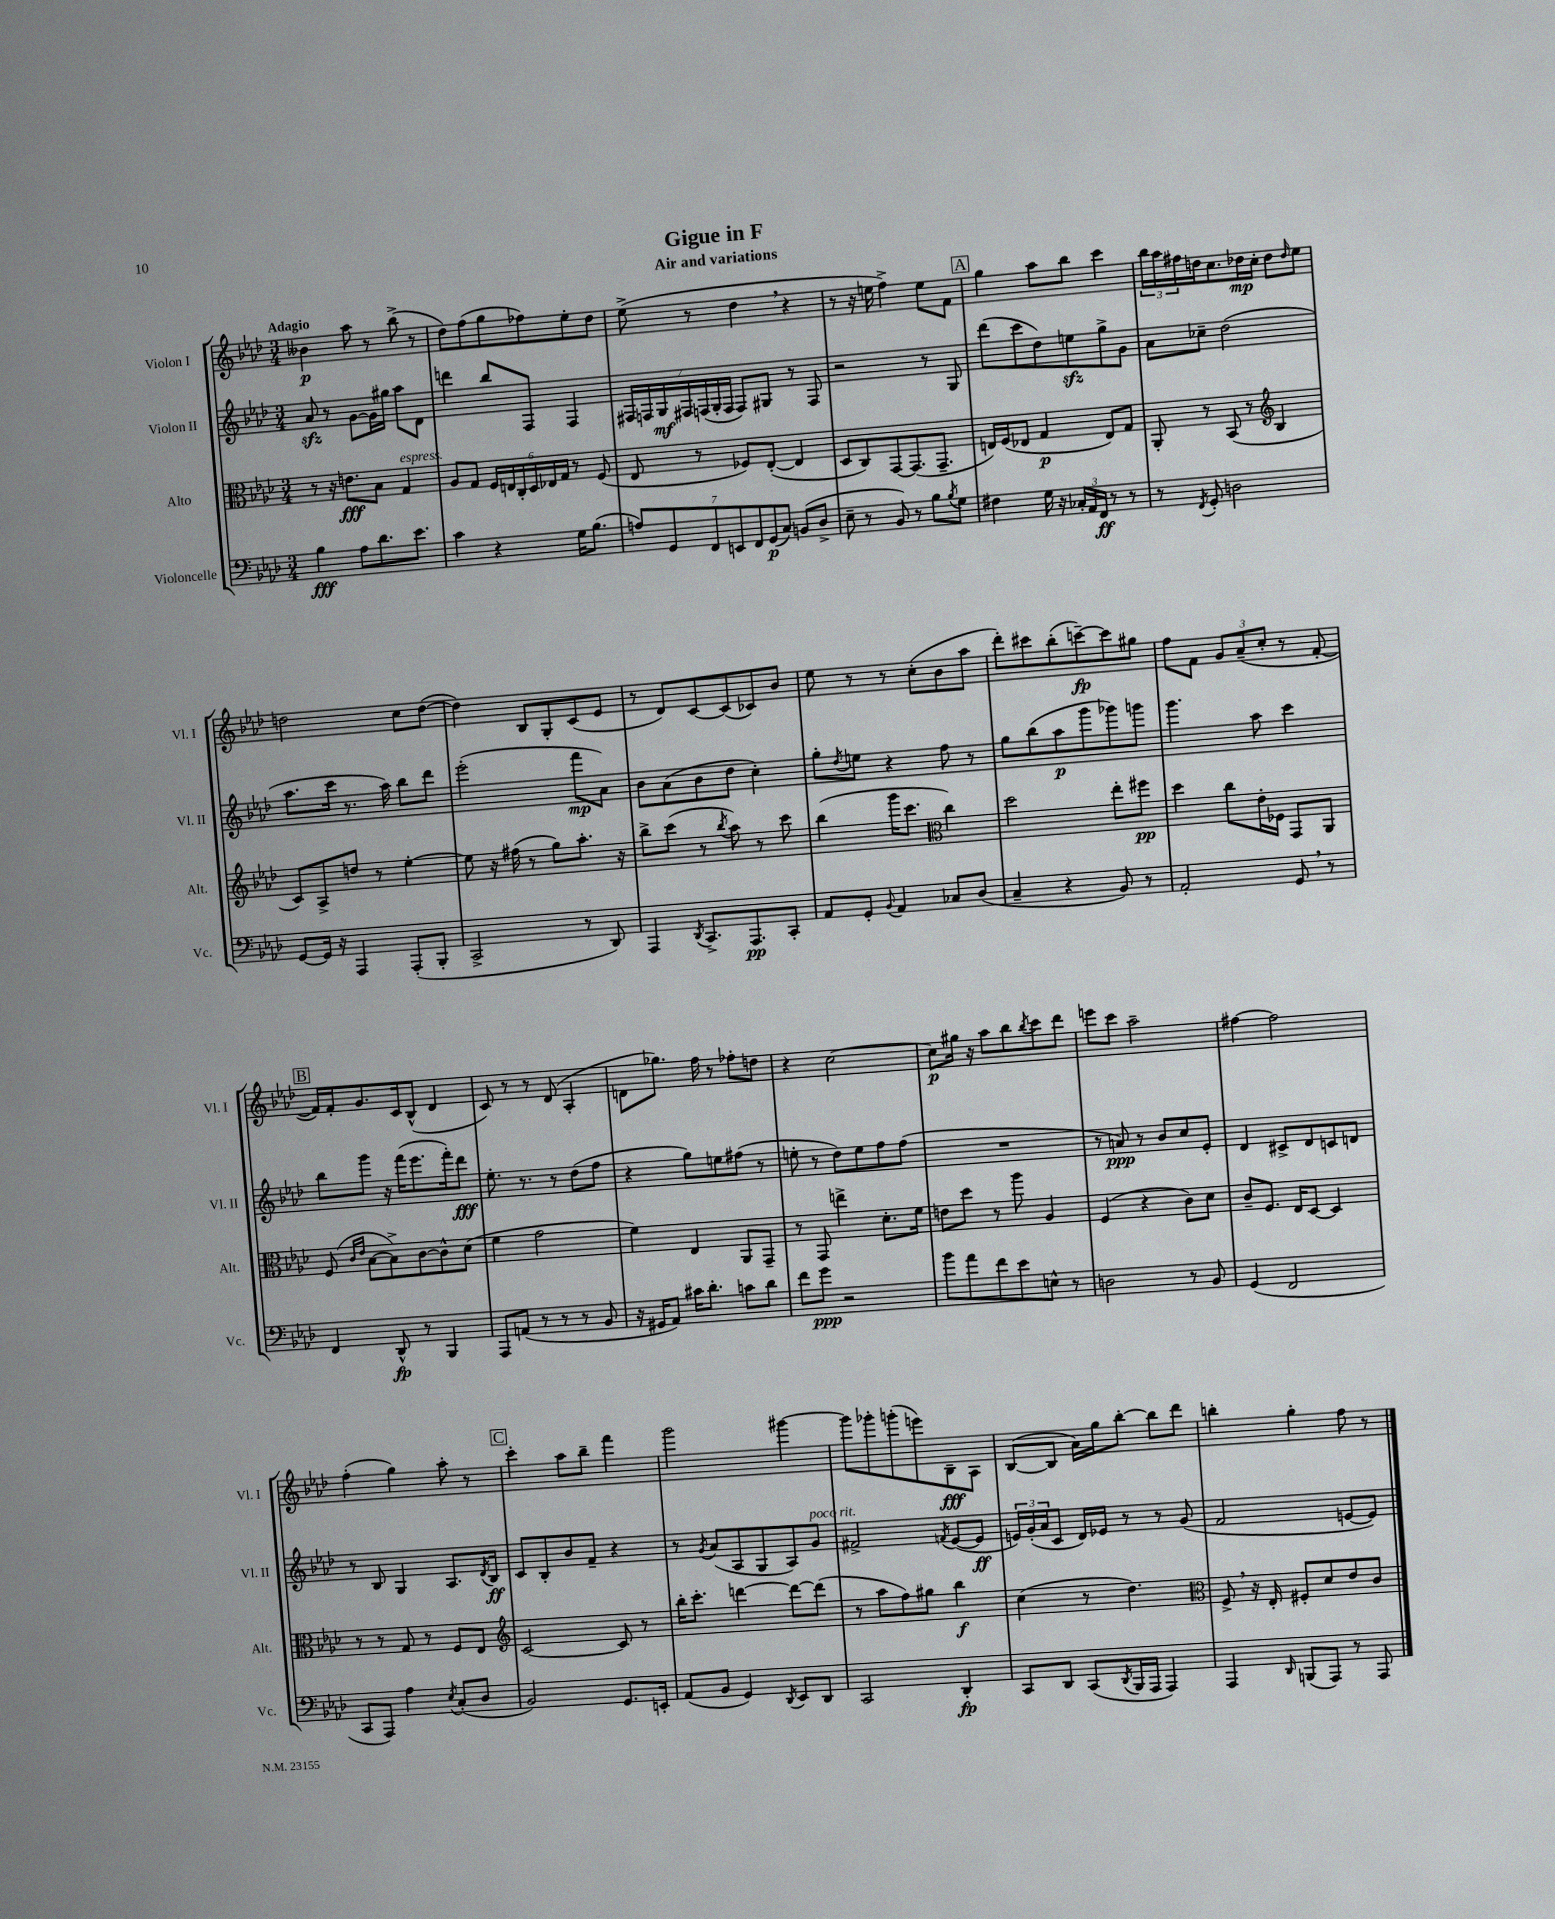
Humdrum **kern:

**kern	**kern	**kern	**kern
*staff4	*staff3	*staff2	*staff1
*clefF4	*clefC3	*clefG2	*clefG2
*k[b-e-a-d-]	*k[b-e-a-d-]	*k[b-e-a-d-]	*k[b-e-a-d-]
*M3/4	*M3/4	*M3/4	*M3/4
4B-	8r	8a-	4b--
.	16r	8r	.
.	8.e	.	.
8A-	.	[8g	8aa-
8.d-	8B-	16g]	8r
.	.	16gg#	.
.	4G	8aa-	(8bb-^
8.e-	.	.	.
.	.	8d-	8r
=	=	=	=
4c	8A-	4ddd	8dd-)
.	8G	.	(8ff
4r	24F	8bb-	8gg
.	24E	.	.
.	24C'	.	.
.	24D-	8F	8ff-)
.	24E-	.	.
.	24G	.	.
16G	8r	4F	8ee-'
(8.B-	.	.	.
.	(8F	.	8dd-
=	=	=	=
14A)	8E-	28F#	(8ee-^
.	.	28F	.
14GG	.	28G	.
.	.	28F#	.
.	8r	.	8r
14FF	.	(28F	.
.	.	28G'	.
14EE	.	28F	.
.	8F-)	8F)	4dd-
14FF	.	.	.
(14GG	.	.	.
.	([8E-'	8G#	.
14C)	.	.	.
(8BB	4E-]	8r	4r
8D-^	.	8F	.
=	=	=	=
8E-~	8D-	2r	8r
8r	8C)	.	16r
.	.	.	16ee
8BB-)	[8GG	.	4ff^)
8r	(8.GG]	.	.
8B-	.	8r	8ee
.	8.GG~	.	.
8qB-	.	.	.
8G	.	8G	8f
=	=	=	=
4F#	16E)	(8ddd-	4gg
.	(16F	.	.
.	8E-	8ccc	.
16G	4G	8dd-)	8aa-
16r	.	.	.
24C-'	.	8ee	8bb-
24AA-	.	.	.
24FF	.	.	.
8r	8E-)	8gg^	4ccc
8r	8G	8g	.
=	=	=	=
8r	8AA-'	8a-	24bb-
.	.	.	24aa-
.	.	.	24ff#
8qFF	.	.	.
8GG'	8r	8cc-~	16dd
.	.	.	8.cc
2D	(8BB-	(2dd-	.
.	8r	.	16dd-
.	.	.	16cc'
*	*clefG2	*	*
.	4B-	.	8dd-
.	.	.	16qqdd-
.	.	.	8ee-
=	=	=	=
[8GG	8c)	8.aa-	2dd
16GG]	8A-^	.	.
16r	.	16ccc	.
4AAA-	8dd	8.r	.
.	8r	.	.
.	.	16aa-)	.
(8AAA-'	[4ee-'	8bb-	8cc
8BBB-'	.	8ddd-	([8dd
=	=	=	=
2CC^	8ee-]	(2eee-'	4dd])
.	16r	.	.
.	(16ff#	.	.
.	8r	.	8B-
.	8gg)	.	8G'
8r	8.aa-'	8fff	(8c
8DD-)	.	8a-)	8e-
.	16r	.	.
=	=	=	=
4AAA-	8bb-^	8b-	8r
.	(8ccc	(8a-	8d-)
8qDD-	.	.	.
8.CC^	8r	8b-	[8c
.	8qbb-	.	.
.	8aa-)	8dd-	(8c]
8.AAA-	.	.	.
.	8r	4cc')	8c-)
8CC'	8ccc	.	8b-
=	=	=	=
8AA-	(4bb-	8gg'	8ee-
.	.	8qdd-	.
8GG'	.	8ee	8r
8qqBB-	.	.	.
4AA-	16ggg	4r	8r
.	8.ccc	.	.
.	.	.	(8cc'
*	*clefC3	*	*
8C-	4cc)	8ff	8b-
(8D-	.	8r	8aa-
=	=	=	=
4C~	2dd-	8gg	8ddd-')
.	.	(8bb-	8ccc#
4r	.	8aa-	(8bb-'
.	.	8ggg	[8ccc~)
8BB-)	8ee-'	8ggg-)	8ccc]
8r	8ff#	8ggg	8gg#
=	=	=	=
2AA-'	4dd-	4.ggg	8ff
.	.	.	8f
.	8cc	.	12g
.	.	.	(12a-~
.	16e-'	8aa-	.
.	.	.	12cc'
.	16F-	.	.
8GG	8GG	4ccc	8r
8r	8AA-	.	[8f'
=	=	=	=
4FF	(8F	8bb-	16f])
.	.	.	16f'
.	16qqc	.	.
.	16qqe-	.	.
.	[8B-	8ggg	8.g
8DD-^^	8B-^])	16r	.
.	.	(16fff	16c
8r	[8c	8.eee-	(8B-^^
4BBB-	8c^^]	.	4d-
.	.	16fff')	.
.	(8d-	8ddd-	.
=	=	=	=
8AAA-	4f	8.ee-'	8c)
(8AA	.	.	8r
.	.	8.r	.
8r	2g	.	8r
8r	.	8r	(8d-
8r	.	(8dd-	4A-'
8BB-	.	8ff	.
=	=	=	=
16r	4f)	4r	8d
16GG#	.	.	.
8AA-)	.	.	8.gg-)
16c#	4E-	8gg)	.
8.d-'	.	.	16ff
.	.	8ee	8r
8c	8AA-	(8ff#	8ff-'
8d-	8GG~	8r	8dd
=	=	=	=
8f	8r	8ee'	4r
8g	8GG	8r	.
2r	4ee^	8dd-)	[2cc
.	.	8ee	.
.	8.d-'	8ff	.
.	.	(8ff	.
.	16f	.	.
=	=	=	=
8b-	8e	2.r	8cc]
8a-	8dd-	.	16gg#
.	.	.	16r
8f	8r	.	8aa-
8e-	8aa-	.	8bb-
.	.	.	8qbb-
8E^^	4A-	.	8ccc
8r	.	.	8ddd-
=	=	=	=
2D	(4F	8r	8eee
.	.	8a)	8ccc
.	4r	8r	2aa-~
.	.	8b-	.
8r	8c)	8cc	.
8BB-	8d-	8e-'	.
=	=	=	=
(4GG	8c~	4d-	[4ff#
.	8.F	.	.
2FF	.	8c#^	2ff#]
.	16E-	.	.
.	[8D-	8d-	.
.	4D-]	8c	.
.	.	8d	.
=	=	=	=
8CC	8r	8r	(4ff'
8AAA-)	8r	8B-	.
4A-	8G	4G	4gg)
.	8r	.	.
8qE-	.	.	.
(8C'	8F	8.A-	8aa-'
8D-	8E-	.	8r
.	.	8qd-	.
.	.	16B-	.
=	=	=	=
*	*clefG2	*	*
2BB-)	[2c	8c	4ccc'
.	.	8B-'	.
.	.	8b-	8aa-
.	.	8f~	8bb-~
8.GG	8c]	4r	4fff
.	8r	.	.
16EE'	.	.	.
=	=	=	=
(8AA-	16bb-'	8r	2ggg
.	8.ccc'	.	.
.	.	8qg	.
8BB-	.	(8a-	.
4GG)	[4ddd	8A-	.
.	.	8G	.
8qDD-	.	.	.
8EE-	8ddd_	8A-)	[4ggg#
8DD-	(8ddd]	8g	.
=	=	=	=
2CC	8r	2f#^	8ggg#]
.	8aa-	.	8ggg-'
.	8ff)	.	(8ggg'
.	8gg#	.	8eee)
.	.	8qf	.
4DD-'	4bb-	([8e-	8B-~
.	.	8e-]	8A-
=	=	=	=
8CC	(4cc	24e)	([8B-
.	.	(24g'	.
.	.	24a-	.
8DD-	.	8c	8B-]
(8CC	8r	16d-)	16a-)
.	.	16e-	16gg
8qDD-	.	.	.
16BBB-	4.dd-)	8r	[8bb-'
16AAA-	.	.	.
4AAA-)	.	8r	8bb-]
.	.	(8g	8ddd-
=	=	=	=
*	*clefC3	*	*
4AAA-	8F^	2f	4bb'
.	16r	.	.
.	16E-'	.	.
16qqDD-	.	.	.
(8BBB	8F#'	.	4gg'
8AAA-)	8d-	.	.
8r	8e-	[8e	8ff
8AAA-	8c	8e])	8r
==	==	==	==
*-	*-	*-	*-
